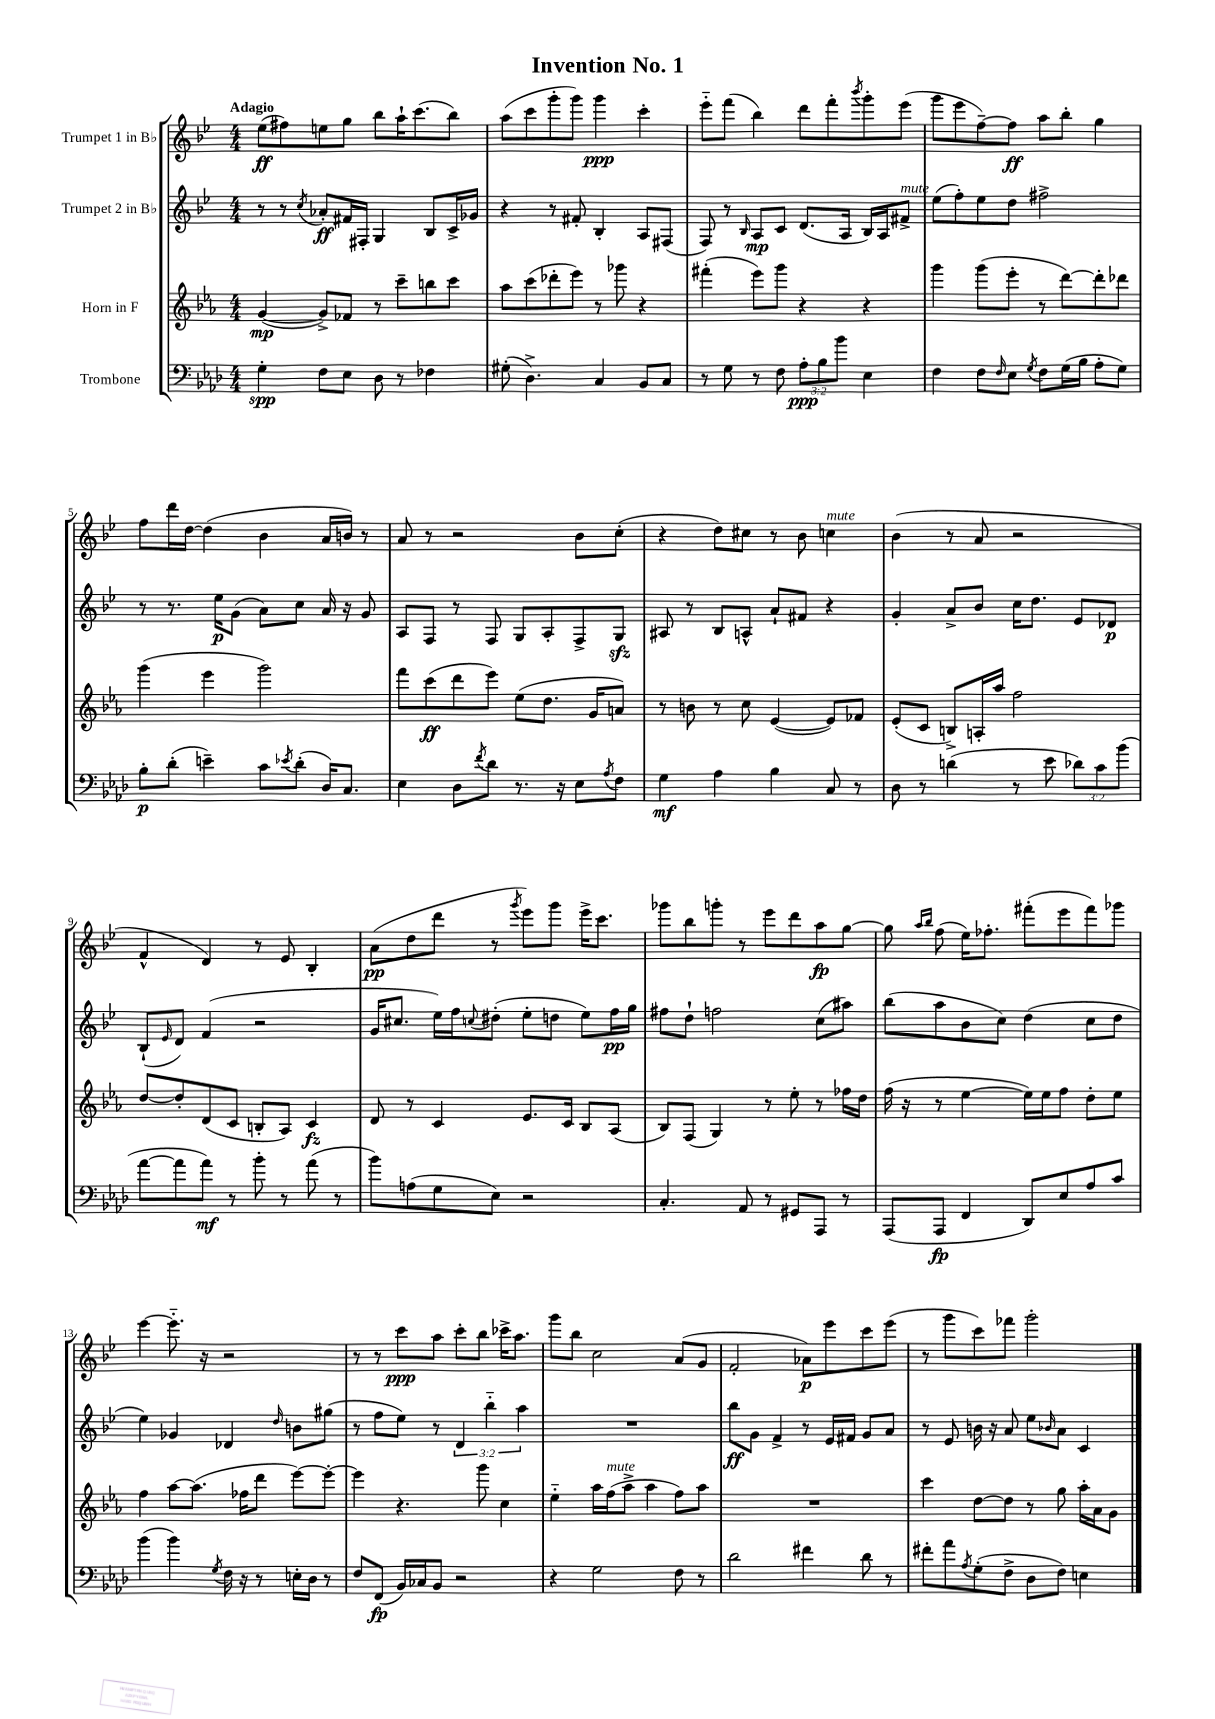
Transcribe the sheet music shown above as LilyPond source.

\header { title = "Invention No. 1" }
<<
\new StaffGroup <<
\new Staff = "s0" \with { instrumentName = "Trumpet 1 in Bb" } {
    \clef treble \key bes \major \numericTimeSignature \time 4/4 \tempo "Adagio"
    ees''8\ff( fis''8) e''8 g''8 bes''8 a''16-! c'''8.( bes''8) |
    a''8( c'''8 g'''8-. g'''8) g'''4\ppp c'''4-. |
    ees'''8-_ f'''8( bes''4) d'''8 f'''8-. \acciaccatura { bes'''8 } g'''8-. ees'''8( |
    g'''8 ees'''8 f''8~--) f''8\ff a''8 bes''8-. g''4 |
    f''8 d'''16 d''16~ d''4( bes'4 a'16 b'16) r8 |
    a'8 r8 r2 bes'8 c''8-.( |
    r4 d''8) cis''8 r8 bes'8 c''4^\markup { \italic "mute" } |
    bes'4( r8 a'8 r2 |
    f'4-^ d'4) r8 ees'8 bes4-. |
    a'8\pp( d''8 d'''8 r8 \acciaccatura { g'''8 } ees'''8) g'''8 ees'''16-> c'''8. |
    ges'''8 bes''8 g'''8-. r8 ees'''8 d'''8 a''8\fp g''8~ |
    g''8 \grace { a''16 bes''16 } f''8( ees''16) fes''8.-. fis'''8-.( ees'''8 fis'''8) ges'''8 |
    ees'''4~ ees'''8.-_ r16 r2 |
    r8 r8 c'''8\ppp a''8 c'''8-. bes''8 ces'''16-> a''8. |
    g'''8 bes''8 c''2 a'8( g'8 |
    f'2-. aes'8\p) ees'''8 c'''8 ees'''8( |
    r8 g'''8 c'''8) fes'''8 g'''2-. \bar "|." |
}
\new Staff = "s1" \with { instrumentName = "Trumpet 2 in Bb" } {
    \clef treble \key bes \major \numericTimeSignature \time 4/4 \override Staff.TupletNumber.text = #tuplet-number::calc-fraction-text
    r8 r8 \acciaccatura { c''8 } aes'8-.\ff fis'16 fis16-. g4 bes8 c'16-> ges'16 |
    r4 r8 fis'8-. bes4-. a8 fis8( |
    f8) r8 \grace { bes16 } a8\mp c'8 d'8.( a16 bes16) a16 fis'8->^\markup { \italic "mute" } |
    ees''8( f''8-.) ees''8 d''8 fis''2-> |
    r8 r8. ees''16\p g'8( a'8) c''8 a'16 r16 g'8 |
    a8 f8 r8 f8 g8 a8-. f8-> g8\sfz |
    ais8 r8 bes8 a8-^ a'8-! fis'8 r4 |
    g'4-. a'8-> bes'8 c''16 d''8. ees'8 des'8\p |
    bes8-!( \grace { ees'16 } d'8) f'4( r2 |
    g'16 cis''8. ees''16) f''16 \appoggiatura { c''8 } dis''8-.( ees''8-. d''8 ees''8) f''16\pp g''16 |
    fis''8 d''8-! f''2 c''8( ais''8) |
    bes''8( a''8 bes'8 c''8) d''4( c''8 d''8 |
    ees''4) ges'4 des'4 \grace { d''16 } b'8 gis''8( |
    r8 f''8 ees''8) r8 \tuplet 3/2 { d'4 bes''4-_ a''4 } |
    R1 |
    bes''8\ff g'8 f'4-> r8 ees'16 fis'16 g'8 a'8 |
    r8 ees'8 b'16 r16 a'8 ees''8 \grace { bes'16 } a'8 c'4 \bar "|." |
}
\new Staff = "s2" \with { instrumentName = "Horn in F" } {
    \clef treble \key ees \major \numericTimeSignature \time 4/4
    g'4~\mp( g'8->) fes'8 r8 c'''8-- b''8 c'''8 |
    aes''8 c'''8( des'''8-. ees'''8) r8 ges'''8 r4 |
    fis'''4-.( ees'''8) g'''8 r4 r4 |
    g'''4 g'''8( ees'''8-. r8 d'''8~) d'''8-. des'''8 |
    g'''4( ees'''4 g'''2) |
    f'''8 c'''8\ff( d'''8 ees'''8) ees''8( d''8. g'16 a'8) |
    r8 b'8 r8 c''8 ees'4~( ees'8) fes'8 |
    ees'8-.( c'8 b8->) a16-. aes''16 f''2 |
    d''8~ d''8-. d'8( c'8 b8-. aes8) c'4\fz |
    d'8 r8 c'4 ees'8. c'16 bes8 aes8( |
    bes8) f8( g4) r8 ees''8-. r8 fes''16 d''16 |
    f''16( r16 r8 ees''4~ ees''16) ees''16 f''8 d''8-. ees''8 |
    f''4 aes''8~ aes''8.( fes''16 d'''8 ees'''8~) ees'''8~-. |
    ees'''4 r4. g'''8 c''4 |
    ees''4-_ aes''16 f''16^\markup { \italic "mute" }( aes''8-> aes''4 f''8) aes''8 |
    R1 |
    c'''4 d''8~ d''8 r8 g''8 aes''16-. aes'16 g'8 \bar "|." |
}
\new Staff = "s3" \with { instrumentName = "Trombone" } {
    \clef bass \key aes \major \numericTimeSignature \time 4/4 \override Staff.TupletNumber.text = #tuplet-number::calc-fraction-text
    g4-.\spp f8 ees8 des8 r8 fes4 |
    gis8-.( des4.->) c4 bes,8 c8 |
    r8 g8 r8 f8 \tuplet 3/2 { aes8-.\ppp bes8 bes'8 } ees4 |
    f4 f8 \grace { f16 } ees8 \acciaccatura { g8 } f8 g16( bes16 aes8-. g8) |
    bes8-.\p des'8-.( e'4--) c'8 \acciaccatura { ees'8 } des'8-.( des16) c8. |
    ees4 des8 \acciaccatura { f'8 } des'8 r8. r16 ees8 \acciaccatura { aes8 } f8 |
    g4\mf aes4 bes4 c8 r8 |
    des8 r8 d'4( r8 ees'8 \tuplet 3/2 { des'8) c'8 bes'8( } |
    aes'8~ aes'8 aes'8\mf) r8 bes'8-. r8 aes'8( r8 |
    bes'8) a8( g8 ees8) r2 |
    c4.-. aes,8 r8 gis,8 aes,,8 r8 |
    aes,,8( aes,,8\fp f,4 des,8) ees8 aes8 c'8 |
    bes'4( bes'4) \acciaccatura { g8 } f16 r16 r8 e16-. des16 r8 |
    f8 f,8\fp( bes,16) ces16 bes,8 r2 |
    r4 g2 f8 r8 |
    des'2 fis'4 des'8 r8 |
    fis'8-. aes'8 \acciaccatura { aes8 } g8-.( f8-> des8 f8) e4 \bar "|." |
}
>>
>>
